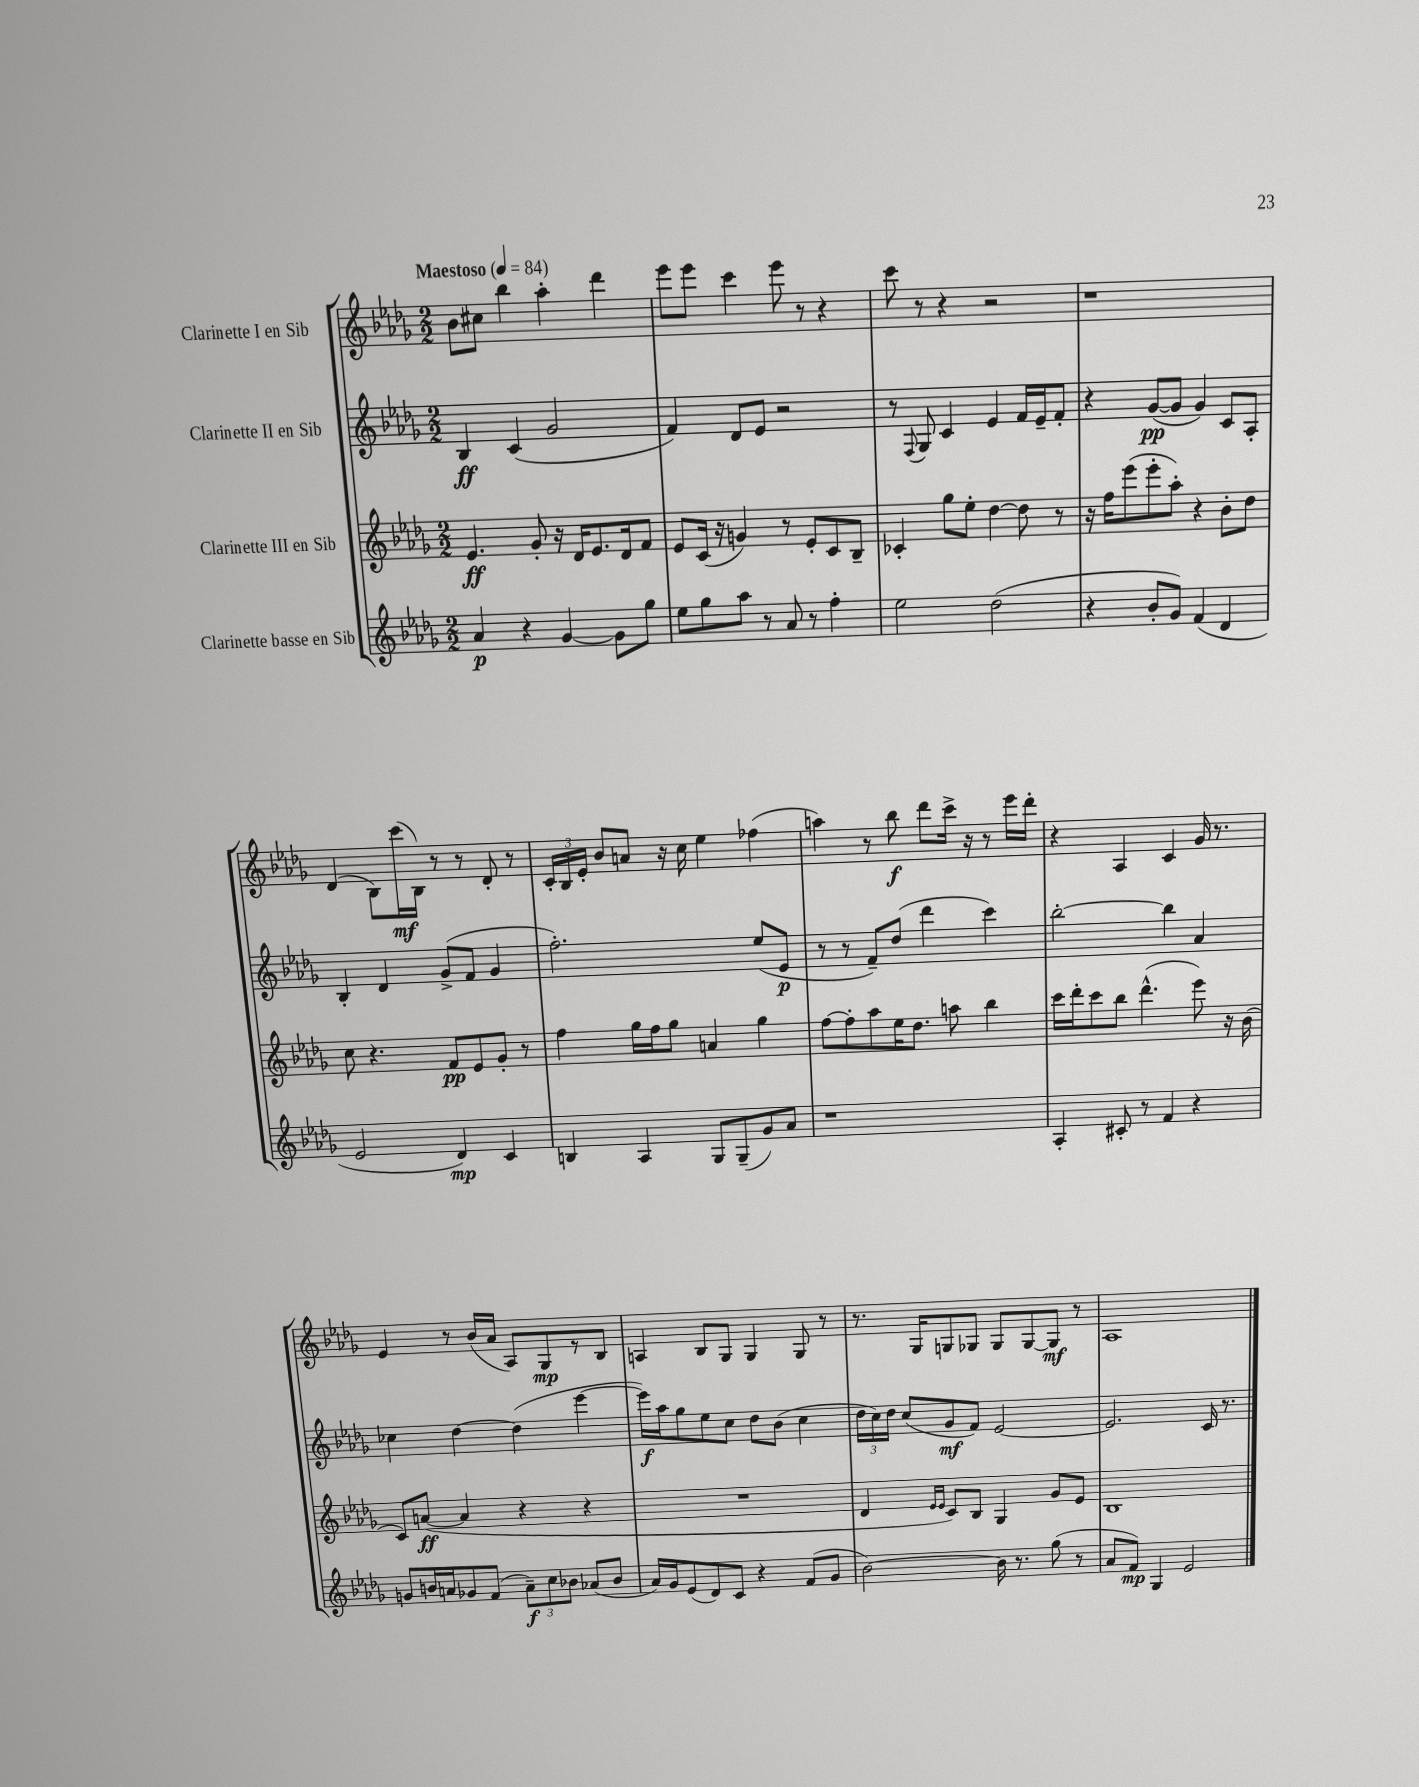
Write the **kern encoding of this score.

**kern	**kern	**kern	**kern
*staff4	*staff3	*staff2	*staff1
*clefG2	*clefG2	*clefG2	*clefG2
*k[b-e-a-d-g-]	*k[b-e-a-d-g-]	*k[b-e-a-d-g-]	*k[b-e-a-d-g-]
*M2/2	*M2/2	*M2/2	*M2/2
*MM84	*MM84	*MM84	*MM84
4a-	4.e-	4B-	8b-
.	.	.	8cc#
4r	.	(4c	4bb-
.	8g-'	.	.
[4g-	16r	2g-	4aa-'
.	16d-	.	.
.	8.e-	.	.
8g-]	.	.	4ddd-
.	16d-	.	.
8gg-	8f	.	.
=	=	=	=
8ee-	8e-	4f)	8eee-
8gg-	(16c	.	8eee-
.	16r	.	.
8aa-	4g)	8d-	4ccc
8r	.	8e-	.
8a-	8r	2r	8eee-
8r	8e-'	.	8r
4ff'	8c	.	4r
.	8B-~	.	.
=	=	=	=
2ee-	4c-'	8r	8ccc
.	.	8qqF	.
.	.	8G-	8r
.	8gg-	4c	4r
.	8ee-'	.	.
(2dd-	[4dd-	4e-	2r
.	8dd-]	16f	.
.	.	16e-~	.
.	8r	8f'	.
=	=	=	=
4r	16r	4r	1r
.	16ff	.	.
.	(8eee-	.	.
8b-'	8eee-'	([8g-	.
8g-)	8aa-')	8g-]	.
(4f	4r	4g-)	.
4d-	8b-'	8c	.
.	8dd-	8A-'	.
=	=	=	=
2e-	8cc	4B-'	(4d-
.	4.r	.	.
.	.	4d-	8B-)
.	.	.	(16ccc
.	.	.	16B-)
4d-)	8f	(8g-^	8r
.	8e-	8f	8r
4c	8g-'	4g-	8d-'
.	8r	.	8r
=	=	=	=
4B	4ff	2.ff')	24c'
.	.	.	24B-
.	.	.	24e-'
.	.	.	8b-
4A-	16gg-	.	8a
.	16ff	.	.
.	8gg-	.	16r
.	.	.	16cc
8G-	4a	.	4ee-
(8G-~	.	.	.
8g-)	4gg-	(8ee-	(4ff-
8a-	.	8e-	.
=	=	=	=
1r	[8ff	8r	4aa)
.	8ff']	8r	.
.	8aa-	8f~)	8r
.	16ee-	(8dd-	8bb-
.	8.dd-	.	.
.	.	4ddd-	8ddd-
.	8aa	.	16ccc^
.	.	.	16r
.	4bb-	4ccc)	8r
.	.	.	16eee-
.	.	.	16ddd-'
=	=	=	=
4A-'	16ccc	[2bb-'	4r
.	16ddd-'	.	.
.	8ccc	.	.
8c#'	8bb-	.	4A-
8r	(4.ddd-^^	.	.
4f	.	4bb-]	4c
4r	8eee-)	4a-	16g-
.	.	.	8.r
.	16r	.	.
.	(16b-	.	.
=	=	=	=
8g	8c)	4cc-	4e-
16b	([8a	.	.
16a	.	.	.
8g-	4a]	[4dd-	8r
(8f	.	.	(16b-
.	.	.	16a-
12a~)	4r	(4dd-]	8A-)
12cc	.	.	.
.	.	.	8G-
12b-	.	.	.
(8a-	4r	[4eee-	8r
8b-	.	.	8B-
=	=	=	=
16a-)	1r	16eee-])	4A
16g-	.	16aa-	.
(8e-	.	8gg-	.
8d-)	.	8ee-	8B-
8c	.	8cc	8G-
4r	.	8dd-	4G-
.	.	(8b-	.
(8f	.	4cc	8G-
8g-	.	.	8r
=	=	=	=
[2b-)	4d-	24dd-	8.r
.	.	24cc)	.
.	.	24dd-	.
.	.	(8cc	.
.	.	.	16G-
.	16qqe-	.	.
.	16qqe-	.	.
.	8c)	8g-	8G
.	8B-	8f)	8G-
16b-]	4G-	[2e-	8G-
8.r	.	.	.
.	.	.	[8G-
(8gg-	8g-	.	8G-]
8r	8e-	.	8r
=	=	=	=
8a-	1B-	2.e-]	1A-
8f)	.	.	.
4G-	.	.	.
2e-	.	.	.
.	.	16c	.
.	.	8.r	.
==	==	==	==
*-	*-	*-	*-
